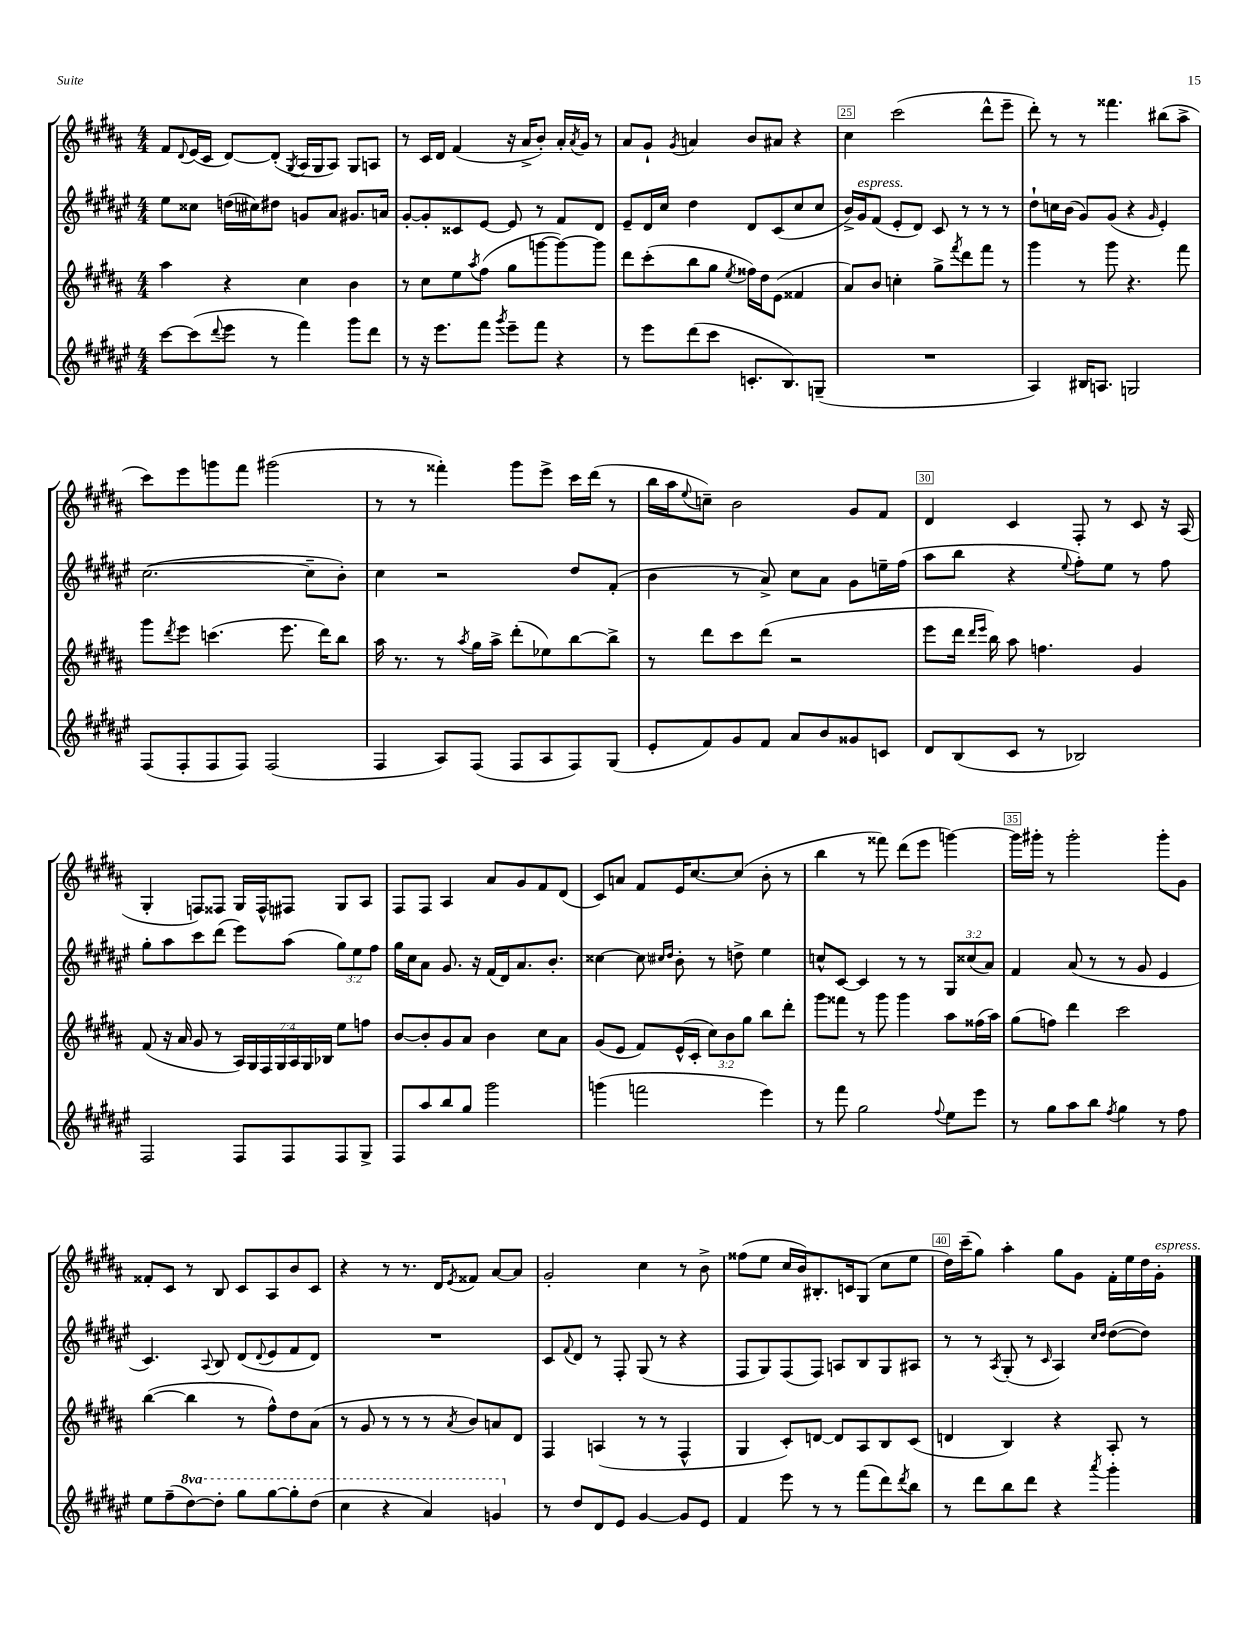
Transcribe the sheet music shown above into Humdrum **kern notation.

**kern	**kern	**kern	**kern
*part4	*part3	*part2	*part1
*staff4	*staff3	*staff2	*staff1
*clefG2	*clefG2	*clefG2	*clefG2
*k[f#c#g#d#a#e#]	*k[f#c#g#d#a#]	*k[f#c#g#d#a#e#]	*k[f#c#g#d#a#]
*M4/4	*M4/4	*M4/4	*M4/4
=22	=22	=22	=22
[8ccc#\L	4aa#\	8ee#\L	8f#/L
.	.	.	8qqd#/
(8ccc#\]	.	8cc##X\J	(16e/L
.	.	.	16c#/JJ
8qqddd#/	.	.	.
8eee#\J	4r	(16ddn\LL	[8d#/L)
.	.	16cc#X\J)	.
8r	.	8dd#X\J	(8d#'/J]
.	.	.	8qG#/
4fff#\)	4cc#\	8gn/L	16A#/LL
.	.	.	16G#/J
.	.	8a#/J	8A#/J)
8ggg#\L	4b\	8.g#X/L	8G#/L
8ddd#\J	.	.	8An/J
.	.	16an/Jk	.
=23	=23	=23	=23
8r	8r	[8g#'/L	8r
16r	8cc#\L	8g#'/]	16c#/LL
8.eee#\L	.	.	16d#/JJ
.	8ee\	8c##X/	(4f#/
.	8qaa#/	.	.
8fff#\J	(8ff#\J	[8e#/J	.
8qggg#/	.	.	.
8eee#~\L	8gg#\L	8e#/]	16r
.	.	.	16a#^/KL
8fff#\J	[8gggn\	8r	8b'/J)
4r	8ggg\_)	8f#/L	16a#'/LL
.	.	.	8qa#/
.	.	.	16g#/JJ
.	8ggg\J]	8d#/J	8r
=24	=24	=24	=24
8r	8ddd#\L	8e#~/L	8a#/L
8eee#\L	(8ccc#'\	16d#/L	8g#`/J
.	.	16cc#/JJ	.
.	.	.	8qg#/
(8ddd#\	8bb\	4dd#\	4an/
8ccc#\J	8gg#\J	.	.
.	8qee/	.	.
8.cn'/L	16ff##X\LL)	8d#/L	8b/L
.	16dd#\J	.	.
.	(8e\J	(8c#/	8a#X/J
8.B/)	.	.	.
.	4f##X/	8cc#/	4r
(8Gn~/J	.	8cc#/J	.
=25	=25	=25	=25
1r	8a#/L)	16b^/LL)	4cc#\
!	!	!LO:TX:a:i:t=espress.	!
.	.	16g#/J	.
.	8b/J	(8f#/J	.
.	4ccn'\	8e#'/L	(2ccc#\
.	.	8d#/J)	.
.	8gg#^\L	8c#/	.
.	8qfff#/	.	.
.	8ddd#\	8r	.
.	8fff#\J	8r	8ddd#^^\L
.	8r	8r	8eee~\J
=26	=26	=26	=26
4A#/)	4ggg#\	8dd#`\L	8ddd#'\)
.	.	16ccn\L	8r
.	.	(16b\JJ	.
16B#X/KL	8r	8g#/L)	8r
8.An/J	.	.	.
.	8ggg#\	(8g#/J	4.fff##X\
2Gn/	4.r	4r	.
.	.	16qqg#/	.
.	.	4e#'/)	(8bb#X\L
.	8fff#\	.	8aa#^\J
!!LO:LB:g=z
=27	=27	=27	=27
(8F#/L	8ggg#\L	([2.cc#\	8ccc#\L)
.	8qddd#/	.	.
8F#'/	8eee\J	.	8eee\
8F#/	(4.cccn\	.	8gggn\
8F#/J)	.	.	8fff#\J
(2F#/	.	.	(2ggg#X\
.	8.eee\	.	.
.	.	8cc#~\L]	.
.	16ddd#\KL)	.	.
.	8bb\J	8b'\J)	.
=28	=28	=28	=28
4F#/	16aa#\	4cc#\	8r
.	8.r	.	.
.	.	.	8r
8A#/L)	8r	2r	4fff##X'\)
.	8qaa#/	.	.
(8F#/J	16gg#\LL	.	.
.	16aa#^\JJ	.	.
8F#/L	(8ddd#'\L	.	8ggg#\L
8A#/	8ee-X\)	.	8eee^\J
8F#/)	[8bb\	8dd#/L	16ccc#\LL
.	.	.	(16ddd#\JJ
(8G#/J	8bb^\J]	(8f#'/J	8r
=29	=29	=29	=29
8e#'/L	8r	4b\	16bb\LL
.	.	.	16aa#\J
.	.	.	8qqee/
8f#/)	8ddd#\L	.	8ccn~\J)
8g#/	8ccc#\	8r	2b\
8f#/J	(8ddd#\J	8a#^/)	.
8a#/L	2r	8cc#\L	.
8b/	.	8a#\J	.
8g##X/	.	8g#\L	8g#/L
8cn/J	.	16een~\L	8f#/J
.	.	(16ff#\JJ	.
=30	=30	=30	=30
8d#/L	8eee\L	8aa#\L	4d#/
(8B/	16ddd#\Jk	8bb\J	.
.	16qqddd#/LL	.	.
.	16qqeee/JJ	.	.
.	16bb\)	.	.
8c#/J	8aa#\	4r	4c#/
8r	4.ffn\	.	.
.	.	8qqee#/	.
2B-X/)	.	8ff#'\L)	8F#'/
.	.	8ee#\J	8r
.	4g#/	8r	8c#/
.	.	8ff#\	16r
.	.	.	(16A#/
!!LO:LB:g=z
=31	=31	=31	=31
2F#/	(8f#/	8gg#'\L	4G#'/
.	16r	8aa#\	.
.	16a#/	.	.
.	8g#/	8ccc#\	8Fn/L)
.	8r	(8ddd#\J	8F##X/J
8F#/L	28A#/LL)	8eee#\L)	16G#/LL
.	28G#/	.	.
.	.	.	16F##^^/J
.	28F#/	.	.
.	28G#/	.	.
8F#/	.	(8aa#\J	8F#X/J
.	28A#/	.	.
.	28G#/	.	.
.	28B-X/JJ	.	.
8F#/	8ee\L	12gg#\L)	8G#/L
.	.	12ee#\	.
8G#^/J	8ffn\J	.	8A#/J
.	.	12ff#\J	.
=32	=32	=32	=32
8F#/L	[8b/L	16gg#\LL	8F#/L
.	.	16cc#\J	.
8aa#/	8b'/]	8a#\J	8F#/J
8bb/	8g#/	8.g#/	4A#/
8gg#/J	8a#/J	.	.
.	.	16r	.
2ggg#\	4b\	(16f#/LL	8a#/L
.	.	16d#/J)	.
.	.	8.a#/	8g#/
.	8cc#\L	.	8f#/
.	.	8.b'/J	.
.	8a#\J	.	(8d#/J
=33	=33	=33	=33
(4gggn\	(8g#/L	[4cc##X\	8c#/L)
.	8e/J	.	8an/J
2fffn\	8f#/L)	8cc##\]	8f#/L
.	.	16qqcc#X/LL	.
.	.	16qqdd#/JJ	.
.	(16e^^/L	8b'\	16e/K
.	16c#'/JJ	.	[8.cc#/
.	12cc#\L)	8r	.
.	12b\	.	.
.	.	8ddn^\	(8cc#/J]
.	12gg#\J	.	.
4eee#\)	8bb\L	4ee#\	8b'\
.	8ddd#'\J	.	8r
=34	=34	=34	=34
8r	8ggg#\L	8ccn^^/L	4bb\
8fff#\	8fff##X\J	[8c#/J	.
2gg#\	8r	4c#/]	8r
.	8ggg#\	.	8fff##X\)
.	4ggg#\	8r	(8ddd#\L
.	.	8r	8eee\J
8qqff#/	.	.	.
8ee#\L	8aa#\L	12G#/L	[4gggn\)
.	.	(12cc##X/	.
8eee#\J	(16ff##X\L	.	.
.	.	12a#/J)	.
.	16aa#\JJ)	.	.
=35	=35	=35	=35
8r	(8gg#\L	4f#/	16ggg\LL]
.	.	.	16ggg#X'\JJ
8gg#\L	8ffn\J)	.	8r
8aa#\	4ddd#\	(8a#/	2ggg#'\
8bb\J	.	8r	.
8qff#/	.	.	.
4gg#\	2ccc#\	8r	.
.	.	8g#/	.
8r	.	4e#/	8ggg#'\L
8ff#\	.	.	8g#\J
!!LO:LB:g=z
=36	=36	=36	=36
8ee#\L	([4bb\	4.c#/)	8f##X'/L
(8ff#~\	.	.	8c#/J
*8va	*	*	*
[8ddd#\)	4bb\]	.	8r
.	.	8qqA#/	.
8ddd#'\J]	.	8B/	8B/
8ggg#\L	8r	(8d#/L	8c#/L
.	.	8qqd#/	.
[8ggg#\	8ff#^^\L)	8e#/	8A#/
8ggg#'\]	8dd#\	8f#/	8b/
(8ddd#\J	(8a#\J	8d#/J)	8c#/J
=37	=37	=37	=37
4ccc#\	8r	1r	4r
.	8g#/	.	.
4r	8r	.	8r
.	8r	.	8.r
4aa#/)	8r	.	.
.	.	.	16d#/KL
.	8qa#/	.	8qe/
.	8b/L)	.	8f##X/J
4ggn/	8an/	.	[8a#/L
.	8d#/J	.	8a#/J]
=38	=38	=38	=38
*X8va	*	*	*
8r	4F#/	8c#/L	2g#'/
.	.	8qqf#/	.
8dd#/L	.	8d#/J	.
8d#/	(4An/	8r	.
8e#/J	.	8F#'/	.
[4g#/	8r	(8G#/	4cc#\
.	8r	8r	.
8g#/L]	4F#^^/	4r	8r
8e#/J	.	.	8b^\
=39	=39	=39	=39
4f#/	4G#/	8F#/L	(8ff##X\L
.	.	8G#/)	8ee\J
8eee#\	8c#'/L)	(8F#/	16cc#/LL
.	.	.	16b/J)
8r	[8dn/J	8F#/J)	8.B#X'/
8r	8d/L]	8An/L	.
.	.	.	16cn/k
(8fff#\L	8A#/	8B/	(8G#/J
8ddd#\)	8B/	8G#/	8cc#\L
8qddd#/	.	.	.
8bb\J	(8c#/J	8A#X/J	8ee\J
=40	=40	=40	=40
8r	4dn/	8r	16dd#\LL)
.	.	.	(16ccc#~\J
8ddd#\L	.	8r	8gg#\J)
.	.	8qA#/	.
8bb\	4B/)	(8G#'/	4aa#'\
8ddd#\J	.	8r	.
.	.	16qqc#/	.
4r	4r	4A#/)	8gg#\L
.	.	.	8g#\J
.	.	16qqcc#/LL	.
8qaaa#/	.	16qqdd#/JJ	.
4ggg#'\	8A#'/	([8dd#\L	16f#'\LL
.	.	.	16ee\
.	8r	8dd#\J])	16dd#\
!	!	!	!LO:TX:a:i:t=espress.
.	.	.	16g#'\JJ
==	==	==	==
*-	*-	*-	*-
